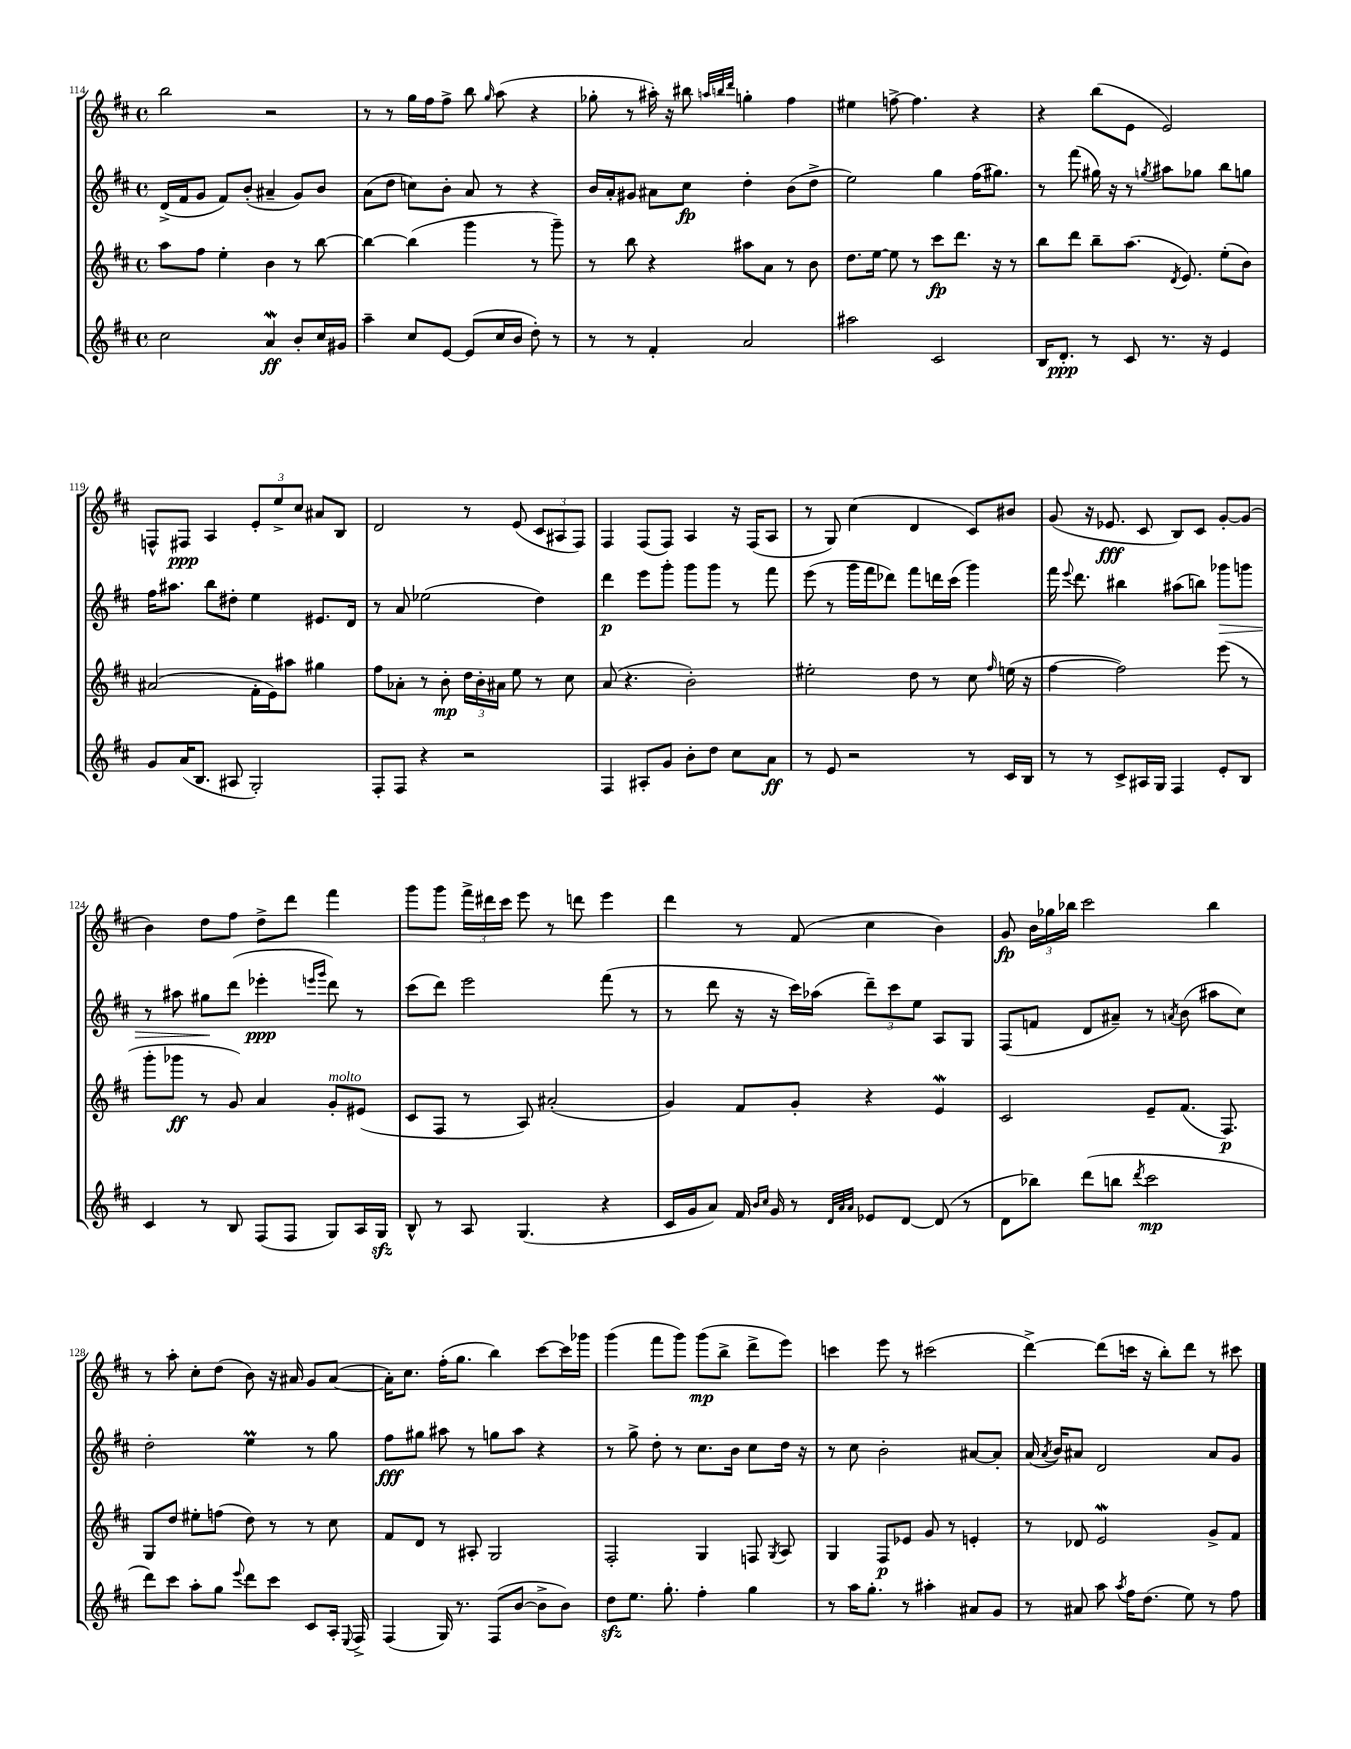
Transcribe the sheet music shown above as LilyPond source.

<<
\new StaffGroup <<
\new Staff = "s0" {
    \clef treble \key d \major \defaultTimeSignature \time 4/4
    \autoBeamOff b''2 r2 |
    r8 r8 g''16[ fis''16 fis''8]-> b''8 \grace { g''16 } a''8( r4 |
    ges''8-. r8 ais''16-.) r16 bis''8 \grace { a''32[ b''32 d'''32] } g''4-. fis''4 |
    eis''4 f''8~-> f''4. r4 |
    r4 b''8[( e'8] e'2) |
    f8[-^ fis8]\ppp a4 \tuplet 3/2 { e'8[-. e''8-> cis''8] } ais'8[ b8] |
    d'2 r8 e'8( \tuplet 3/2 { cis'8[ ais8 fis8]) } |
    fis4 fis8[( fis8]) a4 r16 fis16[( a8] |
    r8 g8) cis''4( d'4 cis'8[) bis'8] |
    g'8( r16 ees'8.\fff cis'8 b8[) cis'8] g'8[~-. g'8]( |
    b'4) d''8[ fis''8] d''8[-> d'''8] fis'''4 |
    g'''8[ g'''8] \tuplet 3/2 { fis'''16[-> dis'''16 cis'''16] } e'''8 r8 d'''8 e'''4 |
    d'''4 r8 fis'8( cis''4 b'4) |
    g'8\fp \tuplet 3/2 { b'16[ ges''16 bes''16] } cis'''2 bes''4 |
    r8 a''8-. cis''8[-. d''8]( b'8) r16 ais'16 g'8[ ais'8]~( |
    ais'16[-.) cis''8.] fis''16[-.( g''8.] b''4) cis'''8[~ cis'''16 ges'''16] |
    g'''4( fis'''8[ g'''8]) g'''8[\mp( b''8]-> d'''8[-> e'''8]) |
    c'''4 e'''8 r8 cis'''2( |
    d'''4~->) d'''8[( c'''16] r16 b''8[-.) d'''8] r8 cis'''8 \bar "|." |
}
\new Staff = "s1" {
    \clef treble \key d \major \defaultTimeSignature \time 4/4
    \autoBeamOff d'16[->( fis'16 g'8] fis'8[) b'8]-.( ais'4-- g'8[) b'8] |
    a'8[( d''8] c''8[) b'8]-. a'8 r8 r4 |
    b'16[ a'16-. gis'8] ais'8[ cis''8]\fp d''4-. b'8[( d''8]-> |
    e''2) g''4 fis''16[( gis''8.]) |
    r8 fis'''8( gis''16) r16 r8 \acciaccatura { g''8 } ais''8[ ges''8] b''8[ g''8] |
    fis''16[ ais''8.] b''8[ dis''8]-. e''4 eis'8.[ d'16] |
    r8 a'8 ees''2( d''4) |
    d'''4\p e'''8[ g'''8]-. g'''8[ g'''8] r8 fis'''8 |
    e'''8( r8 g'''16[ fis'''16 des'''8]) fis'''8[ d'''16 cis'''16]( g'''4) |
    fis'''16 \appoggiatura { e'''8 } d'''8. bis''4 ais''8[( b''8]) ges'''8[\> g'''8] |
    r8 ais''8 gis''8[\! d'''8]( ees'''4-.\ppp \grace { e'''16[ g'''16] } d'''8) r8 |
    cis'''8[( d'''8]) e'''2 fis'''8( r8 |
    r8 d'''8 r16 r16 cis'''16[) aes''16]( \tuplet 3/2 { d'''8[--) cis'''8 e''8] } a8[ g8] |
    fis8[( f'8] d'8[ ais'8]--) r8 \acciaccatura { a'8 } b'8( ais''8[ cis''8]) |
    d''2-. e''4\prall r8 g''8 |
    fis''8[\fff gis''8] ais''8 r8 g''8[ ais''8] r4 |
    r8 g''8-> d''8-. r8 cis''8.[ b'16] cis''8[ d''16] r16 |
    r8 cis''8 b'2-. ais'8[~ ais'8]-. |
    a'16( \acciaccatura { a'8 } b'16[) ais'8] d'2 ais'8[ g'8] \bar "|." |
}
\new Staff = "s2" {
    \clef treble \key d \major \defaultTimeSignature \time 4/4
    \autoBeamOff a''8[ fis''8] e''4-. b'4 r8 b''8~ |
    b''4~ b''4( g'''4 r8 g'''8--) |
    r8 b''8 r4 ais''8[ a'8] r8 b'8 |
    d''8.[ e''16]~ e''8 r8 cis'''8[\fp d'''8.] r16 r8 |
    b''8[ d'''8] b''8[-- a''8.]( \acciaccatura { d'8 } e'8.) e''8[-.( b'8]) |
    ais'2( fis'16[-. e'16) ais''8] gis''4 |
    fis''8[ aes'8]-. r8 b'8-.\mp \tuplet 3/2 { d''16[ b'16-. ais'16] } e''8 r8 cis''8 |
    a'8( r4. b'2-.) |
    eis''2-. d''8 r8 cis''8 \grace { fis''16 } e''16( r16 |
    fis''4~ fis''2) e'''8( r8 |
    g'''8[-. ges'''8]\ff r8 g'8) a'4 g'8[-.^\markup { \italic "molto" } eis'8]( |
    cis'8[ fis8] r8 a8) ais'2-.( |
    g'4) fis'8[ g'8]-. r4 e'4\mordent |
    cis'2 e'8[-- fis'8.]( fis8.\p) |
    g8[ d''8] eis''8[-. f''8]( d''8) r8 r8 cis''8 |
    fis'8[ d'8] r8 ais8-. g2 |
    fis2-. g4 f8 \acciaccatura { g8 } a8 |
    g4 fis8[\p ees'8] g'8 r8 e'4-. |
    r8 des'8 e'2\mordent g'8[-> fis'8] \bar "|." |
}
\new Staff = "s3" {
    \clef treble \key d \major \defaultTimeSignature \time 4/4
    \autoBeamOff cis''2 a'4\mordent\ff b'8[-. cis''16 gis'16] |
    a''4-- cis''8[ e'8]~ e'8[( cis''16 b'16] d''8-.) r8 |
    r8 r8 fis'4-. a'2 |
    ais''2 cis'2 |
    b16[ d'8.]-.\ppp r8 cis'8 r8. r16 e'4 |
    g'8[ a'16( b8.] ais8 g2-.) |
    fis8[-. fis8] r4 r2 |
    fis4 ais8[-. g'8] b'8[-. d''8] cis''8[ a'8]\ff |
    r8 e'8 r2 r8 cis'16[ b16] |
    r8 r8 cis'8[-> ais16 g16] fis4 e'8[-. b8] |
    cis'4 r8 b8 fis8[( fis8] g8[) a16 g16]\sfz |
    b8-^ r8 a8 g4.( r4 |
    cis'16[ g'16 a'8]) fis'16 \grace { b'16[ cis''16] } g'16 r8 \grace { d'32[ a'32 a'32] } ees'8[ d'8]~ d'8( r8 |
    d'8[ bes''8]) d'''8[( b''8] \acciaccatura { d'''8 } cis'''2\mp |
    d'''8[) cis'''8] a''8[-. g''8] \appoggiatura { e'''8 } d'''8[ cis'''8] cis'8[ a16]-. \appoggiatura { e8 } fis16-> |
    fis4( g16) r8. fis8[( b'8]~ b'8[-> b'8]) |
    d''8[\sfz e''8.] g''8.-. fis''4-. g''4 |
    r8 a''16[ g''8.]-. r8 ais''4-. ais'8[ g'8] |
    r8 ais'8 a''8 \acciaccatura { a''8 } fis''16[ d''8.]( e''8) r8 fis''8 \bar "|." |
}
>>
>>
\layout { \context { \Score currentBarNumber = #114 } }
